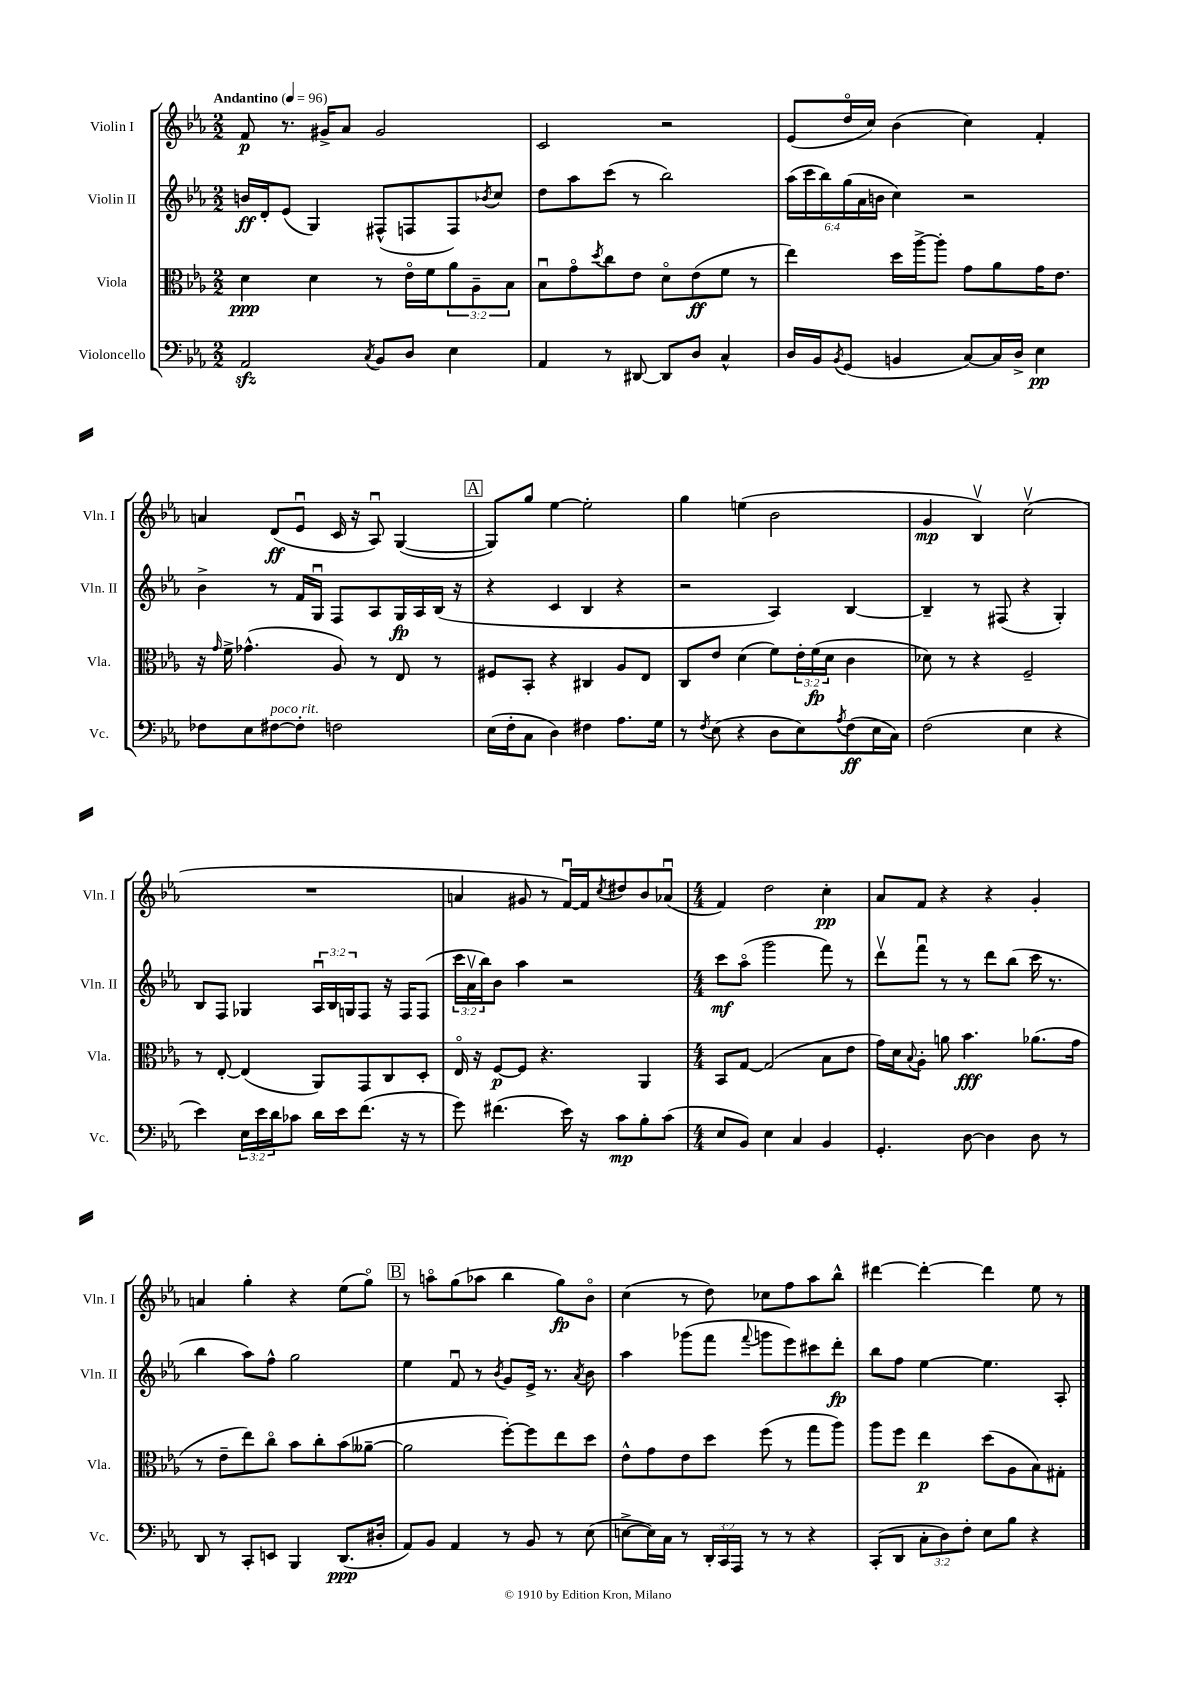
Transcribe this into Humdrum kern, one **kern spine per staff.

**kern	**dynam	**kern	**dynam	**kern	**dynam	**kern	**dynam
*part4	*part4	*part3	*part3	*part2	*part2	*part1	*part1
*staff4	*staff4	*staff3	*staff3	*staff2	*staff2	*staff1	*staff1
*I"Violoncello	*	*I"Viola	*	*I"Violin II	*	*I"Violin I	*
*I'Vc.	*	*I'Vla.	*	*I'Vln. II	*	*I'Vln. I	*
*clefF4	*	*clefC3	*	*clefG2	*	*clefG2	*
*k[b-e-a-]	*	*k[b-e-a-]	*	*k[b-e-a-]	*	*k[b-e-a-]	*
*M2/2	*	*M2/2	*	*M2/2	*	*M2/2	*
*MM96	*	*MM96	*	*MM96	*	*MM96	*
=1	=1	=1	=1	=1	=1	=1	=1
!	!	!	!	!	!	!LO:TX:a:B:t=Andantino	!
2AA-zz/	.	4d\	ppp	16bn/LL	ff	8f/	p
.	.	.	.	16d'/J	.	.	.
.	.	.	.	(8e-/J	.	8.r	.
.	.	4d\	.	4G/)	.	.	.
.	.	.	.	.	.	16g#X^/KL	.
.	.	.	.	.	.	8a-/J	.
8qC/	.	.	.	.	.	.	.
8BB-/L	.	8r	.	(8F#X^^/L	.	2g#/	.
8D/J	.	16e-\LL	.	8Fn/	.	.	.
.	.	16f\J	.	.	.	.	.
4E-\	.	12a-\	.	8F/)	.	.	.
.	.	12A-~\	.	.	.	.	.
.	.	.	.	8qb-X/	.	.	.
.	.	.	.	8cc/J	.	.	.
.	.	12B-\J	.	.	.	.	.
=2	=2	=2	=2	=2	=2	=2	=2
4AA-/	.	8B-u\L	.	8dd\L	.	2c/	.
.	.	8g\	.	8aa-\	.	.	.
.	.	8qdd/	.	.	.	.	.
8r	.	8cc\	.	(8ccc\J	.	.	.
[8DD#X/	.	8e-\J	.	8r	.	.	.
8DD#/L]	.	8d\L	.	2bb-\)	.	2r	.
8D/J	.	(8e-\	ff	.	.	.	.
4C^^/	.	8f\J	.	.	.	.	.
.	.	8r	.	.	.	.	.
=3	=3	=3	=3	=3	=3	=3	=3
16D/LL	.	4ee-\)	.	(24aa-\LL	.	(8e-/L	.
.	.	.	.	24ccc\	.	.	.
16BB-/J	.	.	.	.	.	.	.
.	.	.	.	24bb-\)	.	.	.
8qBB-/	.	.	.	.	.	.	.
(8GG/J	.	.	.	(24gg\	.	16dd/L	.
.	.	.	.	24a-\	.	.	.
.	.	.	.	.	.	16cc/JJ)	.
.	.	.	.	24bn\JJ	.	.	.
4BBn/	.	16dd\LL	.	4cc\)	.	(4b-\	.
.	.	[16aa-^\J	.	.	.	.	.
.	.	8aa-'\J]	.	.	.	.	.
[8C/L)	.	8g\L	.	2r	.	4cc\)	.
16C/L]	.	8a-\	.	.	.	.	.
16D^/JJ	.	.	.	.	.	.	.
4E-\	pp	16g\K	.	.	.	4f'/	.
.	.	8.e-\J	.	.	.	.	.
!!LO:LB:g=z
=4	=4	=4	=4	=4	=4	=4	=4
8F-X\L	.	16r	.	4b-^\	.	4an/	.
.	.	16qqg/	.	.	.	.	.
.	.	16f^\	.	.	.	.	.
8E-\	.	(4.g-X^^\	.	.	.	.	.
!LO:TX:a:i:t=poco rit.	!	!	!	!	!	!	!
[8F#X\	.	.	.	8r	.	(8d/L	ff
8F#'\J]	.	.	.	16f/LL	.	8e-u/J	.
.	.	.	.	16Gu/JJ	.	.	.
2Fn\	.	8A-/)	.	8F/L	.	16c/	.
.	.	.	.	.	.	16r	.
.	.	8r	.	8A-/	.	8A-u/)	.
.	.	8E-/	.	16G/L	fp	([4G/	.
.	.	.	.	16A-/	.	.	.
.	.	8r	.	(16B-/JJ	.	.	.
.	.	.	.	16r	.	.	.
!!LO:REH:place=s1:t=A
=5	=5	=5	=5	=5	=5	=5	=5
(16E-\LL	.	8F#X/L	.	4r	.	8G/L])	.
16F'\J	.	.	.	.	.	.	.
8C\J	.	8BB-'/J	.	.	.	8gg/J	.
4D\)	.	4r	.	4c/	.	[4ee-\	.
4F#X\	.	4C#X/	.	4B-/	.	2ee-'\]	.
8.A-\L	.	8A-/L	.	4r	.	.	.
.	.	8E-/J	.	.	.	.	.
16G\Jk	.	.	.	.	.	.	.
=6	=6	=6	=6	=6	=6	=6	=6
8r	.	8C/L	.	2r	.	4gg\	.
8qF/	.	.	.	.	.	.	.
(8E-\	.	8e-/J	.	.	.	.	.
4r	.	(4d\	.	.	.	(4een\	.
8D\L	.	8f\L)	.	4A-/)	.	2b-\	.
8E-\)	.	24e-'\L	.	.	.	.	.
.	.	(24f\	fp	.	.	.	.
.	.	24d\JJ	.	.	.	.	.
8qA-/	.	.	.	.	.	.	.
(8F\	ff	4c\	.	[4B-/	.	.	.
16E-\L	.	.	.	.	.	.	.
16C\JJ)	.	.	.	.	.	.	.
=7	=7	=7	=7	=7	=7	=7	=7
(2F\	.	8d-X\)	.	4B-~/]	.	4g/	mp
.	.	8r	.	.	.	.	.
.	.	4r	.	8r	.	4B-v/)	.
.	.	.	.	(8F#X/	.	.	.
4E-\	.	2F~/	.	4r	.	(2ccv\	.
4r	.	.	.	4G'/)	.	.	.
!!LO:LB:g=z
=8	=8	=8	=8	=8	=8	=8	=8
4e-\)	.	8r	.	8B-/L	.	1r	.
.	.	[8E-'/	.	8F/J	.	.	.
24E-\LL	.	(4E-/]	.	4G-X/	.	.	.
24e-\	.	.	.	.	.	.	.
24d\J	.	.	.	.	.	.	.
8c-X\J	.	.	.	.	.	.	.
16d\LL	.	8AA-/L)	.	24A-u/LL	.	.	.
.	.	.	.	24B-/	.	.	.
16e-\J	.	.	.	.	.	.	.
.	.	.	.	24Gn/J	.	.	.
(8.f\J	.	8GG/	.	8F/J	.	.	.
.	.	8C/	.	16r	.	.	.
16r	.	.	.	16F/KL	.	.	.
8r	.	8D'/J	.	(8F/J	.	.	.
=9	=9	=9	=9	=9	=9	=9	=9
8g\)	.	16E-/	.	24ccc\LL	.	4an/	.
.	.	.	.	24a-v\	.	.	.
.	.	16r	.	.	.	.	.
.	.	.	.	24bb-\J)	.	.	.
(4.f#X\	.	[8F/L	p	8b-\J	.	.	.
.	.	8F/J]	.	4aa-\	.	8g#X/	.
.	.	4.r	.	.	.	8r	.
16e-\)	.	.	.	2r	.	[16fu/LL)	.
16r	.	.	.	.	.	16f/J]	.
.	.	.	.	.	.	8qcc/	.
8c\L	mp	.	.	.	.	8dd#X/	.
8B-'\	.	4AA-/	.	.	.	8b-/	.
(8c\J	.	.	.	.	.	(8a-Xu/J	.
=10	=10	=10	=10	=10	=10	=10	=10
*M4/4	*	*M4/4	*	*M4/4	*	*M4/4	*
8E-/L	.	8BB-/L	.	8ccc\L	mf	4f/)	.
8BB-/J)	.	[8G/J	.	(8aa-\J	.	.	.
4E-\	.	(2G/]	.	2ggg\	.	2dd\	.
4C/	.	.	.	.	.	.	.
4BB-/	.	8B-\L	.	8fff\)	.	4cc'\	pp
.	.	8e-\J	.	8r	.	.	.
=11	=11	=11	=11	=11	=11	=11	=11
4.GG'/	.	16g\LL)	.	8dddv\L	.	8a-/L	.
.	.	16d\J	.	.	.	.	.
.	.	8qqB-/	.	.	.	.	.
.	.	8A-'\J	.	8fffu\J	.	8f/J	.
.	.	8an\	.	8r	.	4r	.
[8D\	.	4.b-\	fff	8r	.	.	.
4D\]	.	.	.	8ddd\L	.	4r	.
.	.	.	.	(8bb-\J	.	.	.
8D\	.	(8.a-X\L	.	16ccc\	.	4g'/	.
.	.	.	.	8.r	.	.	.
8r	.	.	.	.	.	.	.
.	.	16g\Jk	.	.	.	.	.
!!LO:LB:g=z
=12	=12	=12	=12	=12	=12	=12	=12
8DD/	.	8r	.	4bb-\	.	4an/	.
8r	.	8e-~\L	.	.	.	.	.
8CC'/L	.	8ee-\)	.	8aa-\L)	.	4gg'\	.
8EEn/J	.	8cc\J	.	8ff^^\J	.	.	.
4BBB-/	.	8b-\L	.	2gg\	.	4r	.
.	.	8cc'\	.	.	.	.	.
(8.DD/L	ppp	(8b-\	.	.	.	(8ee-\L	.
.	.	[8a--X~\J	.	.	.	8gg\J)	.
16D#X'/Jk	.	.	.	.	.	.	.
!!LO:REH:place=s1:t=B
=13	=13	=13	=13	=13	=13	=13	=13
8AA-/L)	.	2a--\]	.	4ee-\	.	8r	.
8BB-/J	.	.	.	.	.	8aan\L	.
4AA-/	.	.	.	8fu/	.	(8gg\	.
.	.	.	.	8r	.	8aa-X\J	.
.	.	.	.	8qb-/	.	.	.
8r	.	[8ff'\L)	.	8g/L	.	4bb-\	.
8BB-/	.	8ff\]	.	16e-^/Jk	.	.	.
.	.	.	.	8.r	.	.	.
8r	.	8ee-\	.	.	.	8gg\L)	fp
.	.	.	.	8qa-/	.	.	.
(8E-\	.	8dd\J	.	8b-\	.	8b-\J	.
=14	=14	=14	=14	=14	=14	=14	=14
[8En^\L	.	8e-^^\L	.	4aa-\	.	(4cc\	.
16E\L])	.	8g\	.	.	.	.	.
16C\JJ	.	.	.	.	.	.	.
8r	.	8e-\	.	(8ggg-X\L	.	8r	.
24DD'/LL	.	8dd\J	.	8fff\J	.	8dd\)	.
24CC/	.	.	.	.	.	.	.
24AAA-/JJ	.	.	.	.	.	.	.
.	.	.	.	8qqfff/	.	.	.
8r	.	(8ff\	.	8gggn\L	.	8cc-X\L	.
8r	.	8r	.	8eee-\)	.	8ff\	.
4r	.	8gg\L	.	8ccc#X\	.	8aa-\	.
.	.	8aa-\J)	.	8ddd'\J	fp	8bb-^^\J	.
=15	=15	=15	=15	=15	=15	=15	=15
(8CC'/L	.	8aa-\L	.	8bb-\L	.	[4ddd#X\	.
8DD/J	.	8ff\J	.	8ff\J	.	.	.
12C'\L	.	4ee-\	p	[4ee-\	.	4ddd#'\_	.
12D\)	.	.	.	.	.	.	.
12F'\J	.	.	.	.	.	.	.
8E-\L	.	(8dd\L	.	4.ee-\]	.	4ddd#\]	.
8B-\J	.	8A-\	.	.	.	.	.
4r	.	8B-\)	.	.	.	8ee-\	.
.	.	8G#X'\J	.	8A-'/	.	8r	.
==	==	==	==	==	==	==	==
*-	*-	*-	*-	*-	*-	*-	*-
